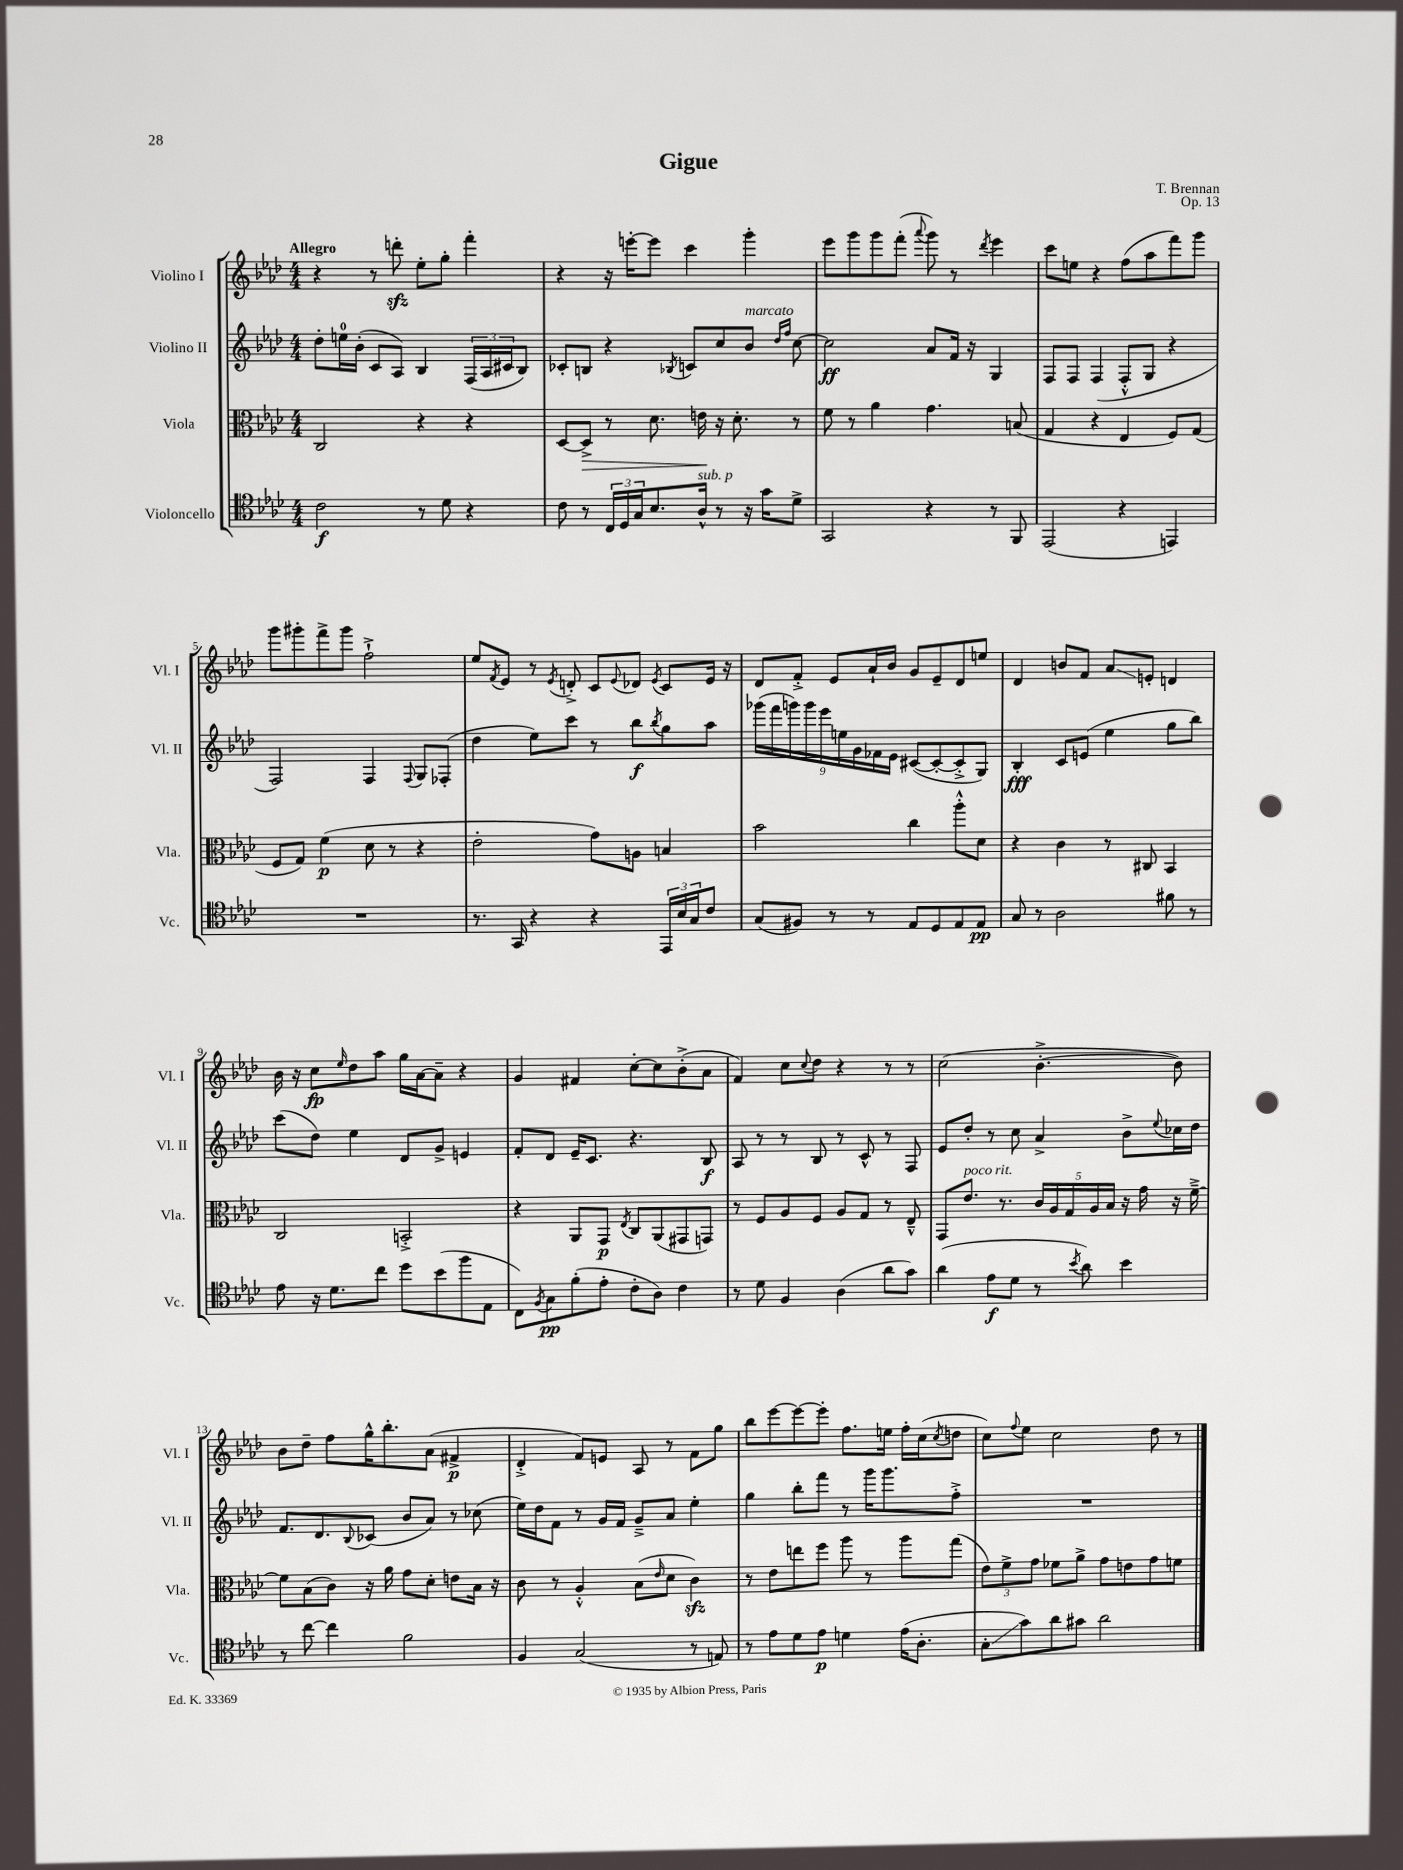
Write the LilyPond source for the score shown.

\header { title = "Gigue" composer = "T. Brennan" opus = "Op. 13" }
<<
\new StaffGroup <<
\new Staff = "s0" \with { instrumentName = "Violino I" shortInstrumentName = "Vl. I" } {
    \clef treble \key aes \major \numericTimeSignature \time 4/4 \tempo "Allegro"
    r4 r8 d'''8-.\sfz ees''8-. g''8-. f'''4-. |
    r4 r16 e'''16~-. e'''8 c'''4 g'''4-. |
    ees'''8 g'''8 g'''8 f'''8-.( \appoggiatura { aes'''8 } g'''8) r8 \acciaccatura { des'''8 } ees'''4 |
    c'''8 e''8 r4 f''8( aes''8 f'''8) g'''8 |
    g'''8 gis'''8-. f'''8-> gis'''8 f''2-!-> |
    ees''8 \acciaccatura { f'8 } ees'8 r8 \acciaccatura { ees'8 } d'8-.-> c'8 \appoggiatura { ees'8 } des'8 \acciaccatura { ees'8 } c'8 ees'16 r16 |
    des'8 f'8-.-> ees'8 aes'16-! bes'16 g'8 ees'8-- des'8 e''8 |
    des'4 b'8 f'8 aes'8\glissando e'8-. d'4 |
    bes'16 r16 c''8\fp \grace { ees''16 } des''8 aes''8 g''16 aes'16~ aes'8-- r4 |
    g'4 fis'4 c''8~-. c''8 bes'8-.->( aes'8 |
    f'4) c''8 \appoggiatura { c''8 } des''8 r4 r8 r8 |
    c''2( bes'4.~-.-> bes'8) |
    bes'8 des''8-- f''8 g''16-^ bes''8.-. aes'8( fis'4->\p |
    des'4-.-> f'8) e'8 aes8 r8 f'8 g''8 |
    bes''8 ees'''8~ ees'''8~ ees'''8-. f''8. e''16 f''16-. c''16( \acciaccatura { c''8 } d''8 |
    c''8) \appoggiatura { f''8 } ees''8 c''2 des''8 r8 \bar "|." |
}
\new Staff = "s1" \with { instrumentName = "Violino II" shortInstrumentName = "Vl. II" } {
    \clef treble \key aes \major \numericTimeSignature \time 4/4
    des''8-. e''16-0 bes'16-.( c'8 aes8) bes4 \tuplet 3/2 { f16( aes16 cis'16 } bes8) |
    ces'8-. b8 r4 \acciaccatura { bes8 } c'8 c''8 bes'8^\markup { \italic "marcato" } \grace { des''16 f''16 } c''8~ |
    c''2\ff aes'8 f'16 r16 g4 |
    f8 f8 f4( f8-.-^ g8 r4 |
    f2) f4 \appoggiatura { f8 } g8 fes8-.( |
    des''4 ees''8) c'''8 r8 bes''8\f \acciaccatura { bes''8 } g''8 aes''8 |
    \tuplet 9/8 { ges'''16( f'''16 g'''16) g'''16 ees'''16 e''16 g'16 fes'16 ees'16 } cis'8~( cis'8~-. cis'8-.-> g8) |
    bes4-.\fff c'8 e'8( ees''4 g''8 bes''8) |
    c'''8( des''8) ees''4 des'8 g'8-> e'4 |
    f'8-. des'8 ees'16-- c'8. r4. bes8\f |
    aes8 r8 r8 bes8 r8 c'8-^ r8 f8 |
    ees'8 des''8-. r8 c''8 aes'4-> bes'8-> \appoggiatura { ees''8 } ces''16 des''16 |
    f'8. des'8. \appoggiatura { bes8 } ces'8( bes'8 aes'8) r8 ces''8( |
    ees''16) des''16 f'8 r8 g'16 f'16 g'8---> aes'8 ees''4-. |
    g''4 bes''8-. f'''8 r8 g'''16 g'''8. f''8-.-> |
    R1 \bar "|." |
}
\new Staff = "s2" \with { instrumentName = "Viola" shortInstrumentName = "Vla." } {
    \clef alto \key aes \major \numericTimeSignature \time 4/4
    c2 r4 r4 |
    des8~ des8->\> r8 des'8. e'16\! r16 des'8.-. r8 |
    f'8 r8 aes'4 g'4. b8( |
    g4 r4 ees4 f8) g8( |
    f8 g8) f'4\p( des'8 r8 r4 |
    ees'2-. g'8) a8 b4 |
    bes'2 c''4 aes''8-.-^ des'8 |
    r4 c'4 r8 cis8 bes,4 |
    c2 b,2-.-> |
    r4 aes,8 g,8\p \acciaccatura { ees8 } c8 aes,8( gis,8 g,8) |
    r8 f8 aes8 f8 aes8 g8 r8 ees8---^ |
    g,8 ees'8.^\markup { \italic "poco rit." } r8. \tuplet 5/4 { c'16 aes16 g16 aes16 bes16 } r16 g'16 r16 f'16~---> |
    f'8 bes8( c'8) r16 aes'16 g'8 des'8-. e'8 bes16 r16 |
    c'8 r8 aes4-.-^ bes8( \grace { ees'16 } des'8 c'4\sfz) |
    r8 ees'8 e''8 f''8 aes''8 r8 aes''8 g''8( |
    \tuplet 3/2 { ees'8) f'8-> g'8 } fes'8 aes'8-> g'8 e'8 g'8 f'8 \bar "|." |
}
\new Staff = "s3" \with { instrumentName = "Violoncello" shortInstrumentName = "Vc." } {
    \clef tenor \key aes \major \numericTimeSignature \time 4/4
    c'2\f r8 des'8 r4 |
    c'8 r8 \tuplet 3/2 { c16 des16 g16 } bes8. aes16-^^\markup { \italic "sub. p" } r8 r16 g'16 des'8-> |
    g,2 r4 r8 f,8 |
    ees,2( r4 e,4) |
    R1 |
    r8. g,16 r4 r4 \tuplet 3/2 { ees,16 bes16 g16 } c'8 |
    g8( fis8) r8 r8 ees8 des8 ees8 ees8\pp |
    g8 r8 aes2 fis'8 r8 |
    ees'8 r16 des'8. c''8 des''8 bes'8( f''8 ees8 |
    c8) \acciaccatura { f8 } g8\pp f'8-.( ees'8-. c'8-. aes8) c'4 |
    r8 des'8 f4 aes4( aes'8 g'8) |
    aes'4( ees'8\f des'8 r8 \acciaccatura { bes'8 } aes'8) bes'4 |
    r8 c''8~ c''4 f'2 |
    f4 g2( r8 e8) |
    r8 ees'8 des'8 ees'8\p d'4 ees'16( aes8.-. |
    g8-.\glissando g'8) aes'8 gis'8 aes'2 \bar "|." |
}
>>
>>
